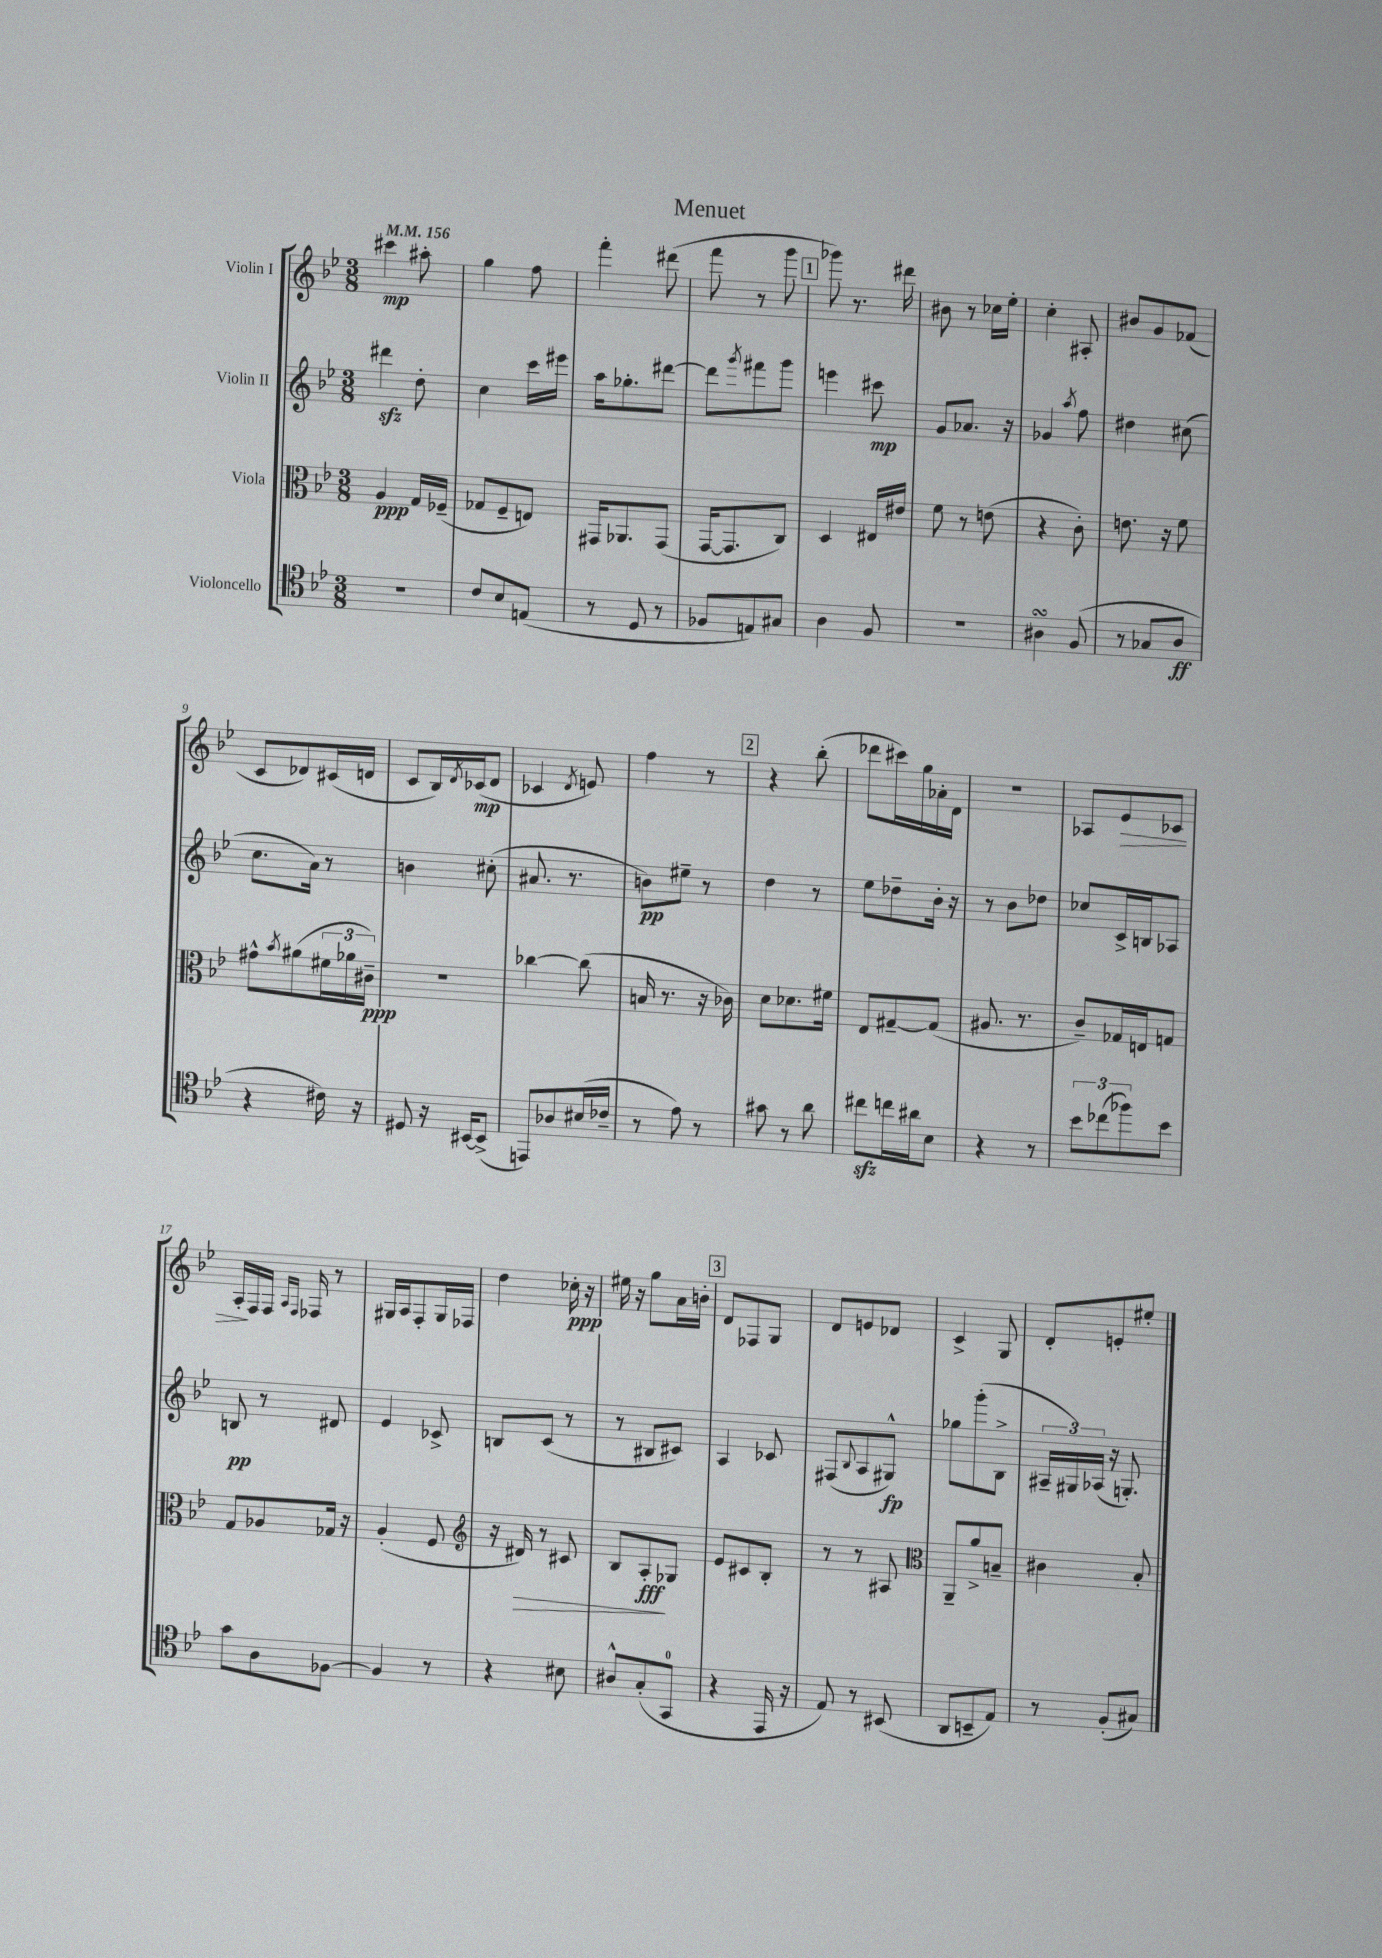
\header { title = "Menuet" }
<<
\new StaffGroup <<
\new Staff = "s0" \with { instrumentName = "Violin I" } {
    \clef treble \key bes \major \numericTimeSignature \time 3/8 \tempo 4 = 156
    cis'''4\mp ais''8-. |
    g''4 f''8 |
    f'''4-. dis'''8( |
    f'''8 r8 g'''8 |
    \mark \markup { \box "1" } ges'''8) r8. dis'''16 |
    bis'8 r8 ces''16 ees''16-. |
    c''4-. ais8-. |
    bis'8 g'8 fes'8( |
    c'8 des'8) cis'16( d'16 |
    c'8 bes16) \acciaccatura { d'8 } ces'16\mp( d'8 |
    ces'4 \acciaccatura { d'8 } e'8) |
    f''4 r8 |
    \mark \markup { \box "2" } r4 bes''8-.( |
    des'''8 cis'''16) g''16 aes'16-. d'16 |
    r4. |
    aes8 ees'8\> ces'8 |
    a16-.\! f16 f16 \grace { a16 f16 } fes16 r8 |
    gis16 a16 f8-. gis16 fes16 |
    d''4 ces''16-.\ppp r16 |
    eis''16 r16 g''8 a'16 b'16-. |
    \mark \markup { \box "3" } d'8 fes8 g8 |
    d'8 e'8 des'8 |
    c'4-> g8 |
    d'8-. e'8-. eis''8-. \bar "|." |
}
\new Staff = "s1" \with { instrumentName = "Violin II" } {
    \clef treble \key bes \major \numericTimeSignature \time 3/8
    dis'''4\sfz d''8-. |
    c''4 c'''16 eis'''16 |
    a''16 ges''8.-. dis'''8~ |
    dis'''8 \acciaccatura { g'''8 } fis'''8 g'''8 |
    \mark \markup { \box "1" } e'''4 cis'''8\mp |
    g'8 aes'8. r16 |
    ges'4 \acciaccatura { a''8 } f''8 |
    dis''4 cis''8( |
    c''8. a'16) r8 |
    b'4 cis''8-.( |
    ais'8. r8. |
    b'8\pp) eis''8-- r8 |
    \mark \markup { \box "2" } d''4 r8 |
    ees''8 des''8-- bes'16-. r16 |
    r8 bes'8 des''8 |
    ces''8 c'16-> b16 aes8 |
    b8\pp r8 dis'8 |
    ees'4 ces'8-> |
    b8 c'8( r8 |
    r8 bis8 cis'8) |
    \mark \markup { \box "3" } a4 ces'8 |
    fis8( \appoggiatura { bes8 } a8 gis8-^\fp) |
    ges''8 g'''8-.( bes8-> |
    \tuplet 3/2 { ais16-- gis16) aes16( } r16 g8.-.) \bar "|." |
}
\new Staff = "s2" \with { instrumentName = "Viola" } {
    \clef alto \key bes \major \numericTimeSignature \time 3/8
    a4\ppp g16 fes16--( |
    ges8 f8-- e8) |
    gis,16 aes,8. gis,8( |
    g,16~ g,8. c8) |
    \mark \markup { \box "1" } d4 eis16 eis'16 |
    f'8 r8 e'8( |
    r4 c'8-.) |
    e'8. r16 f'8 |
    gis'8-^ \acciaccatura { bes'8 } ais'8( \tuplet 3/2 { fis'16 aes'16 cis'16--\ppp) } |
    R4. |
    ces''4~ ces''8( |
    b16 r8. r16 ces'16) |
    \mark \markup { \box "2" } d'8 des'8. fis'16 |
    ees8 gis8~-- gis8( |
    ais8. r8. |
    c'8--) ges16 e16 g8 |
    g8 aes8 ges16 r16 |
    a4-.( f8 |
    \clef treble r16 dis'16\>) r8 cis'8 |
    bes8 a8-.\fff\! ges8 |
    \mark \markup { \box "3" } ees'8 cis'8 bes8-. |
    r8 r8 ais8 |
    \clef alto a,8-- a'8-> b8-- |
    cis'4 bes8-. \bar "|." |
}
\new Staff = "s3" \with { instrumentName = "Violoncello" } {
    \clef tenor \key bes \major \numericTimeSignature \time 3/8
    r4. |
    c'8 bes8 e8( |
    r8 d8 r8 |
    fes8 e8) gis8 |
    \mark \markup { \box "1" } a4 f8 |
    R4. |
    ais4\turn f8( |
    r8 ges8 a8\ff |
    r4 cis'16) r16 |
    dis8 r16 bis,16~ bis,8->( |
    e,8) aes8 bis16( ces'16-- |
    r8 ees'8) r8 |
    \mark \markup { \box "2" } gis'8 r8 a'8 |
    cis''8\sfz c''16 ais'16 bes8 |
    r4 r8 |
    \tuplet 3/2 { bes'8 ces''8( fes''8) } bes'8 |
    g'8 a8 fes8~ |
    fes4 r8 |
    r4 bis8 |
    ais8-^ g8-.( g,8-0 |
    \mark \markup { \box "3" } r4 ees,16 r16 |
    ees8) r8 bis,8( |
    a,8 b,8-- ees8) |
    r8 f8-.( gis8) \bar "|." |
}
>>
>>
